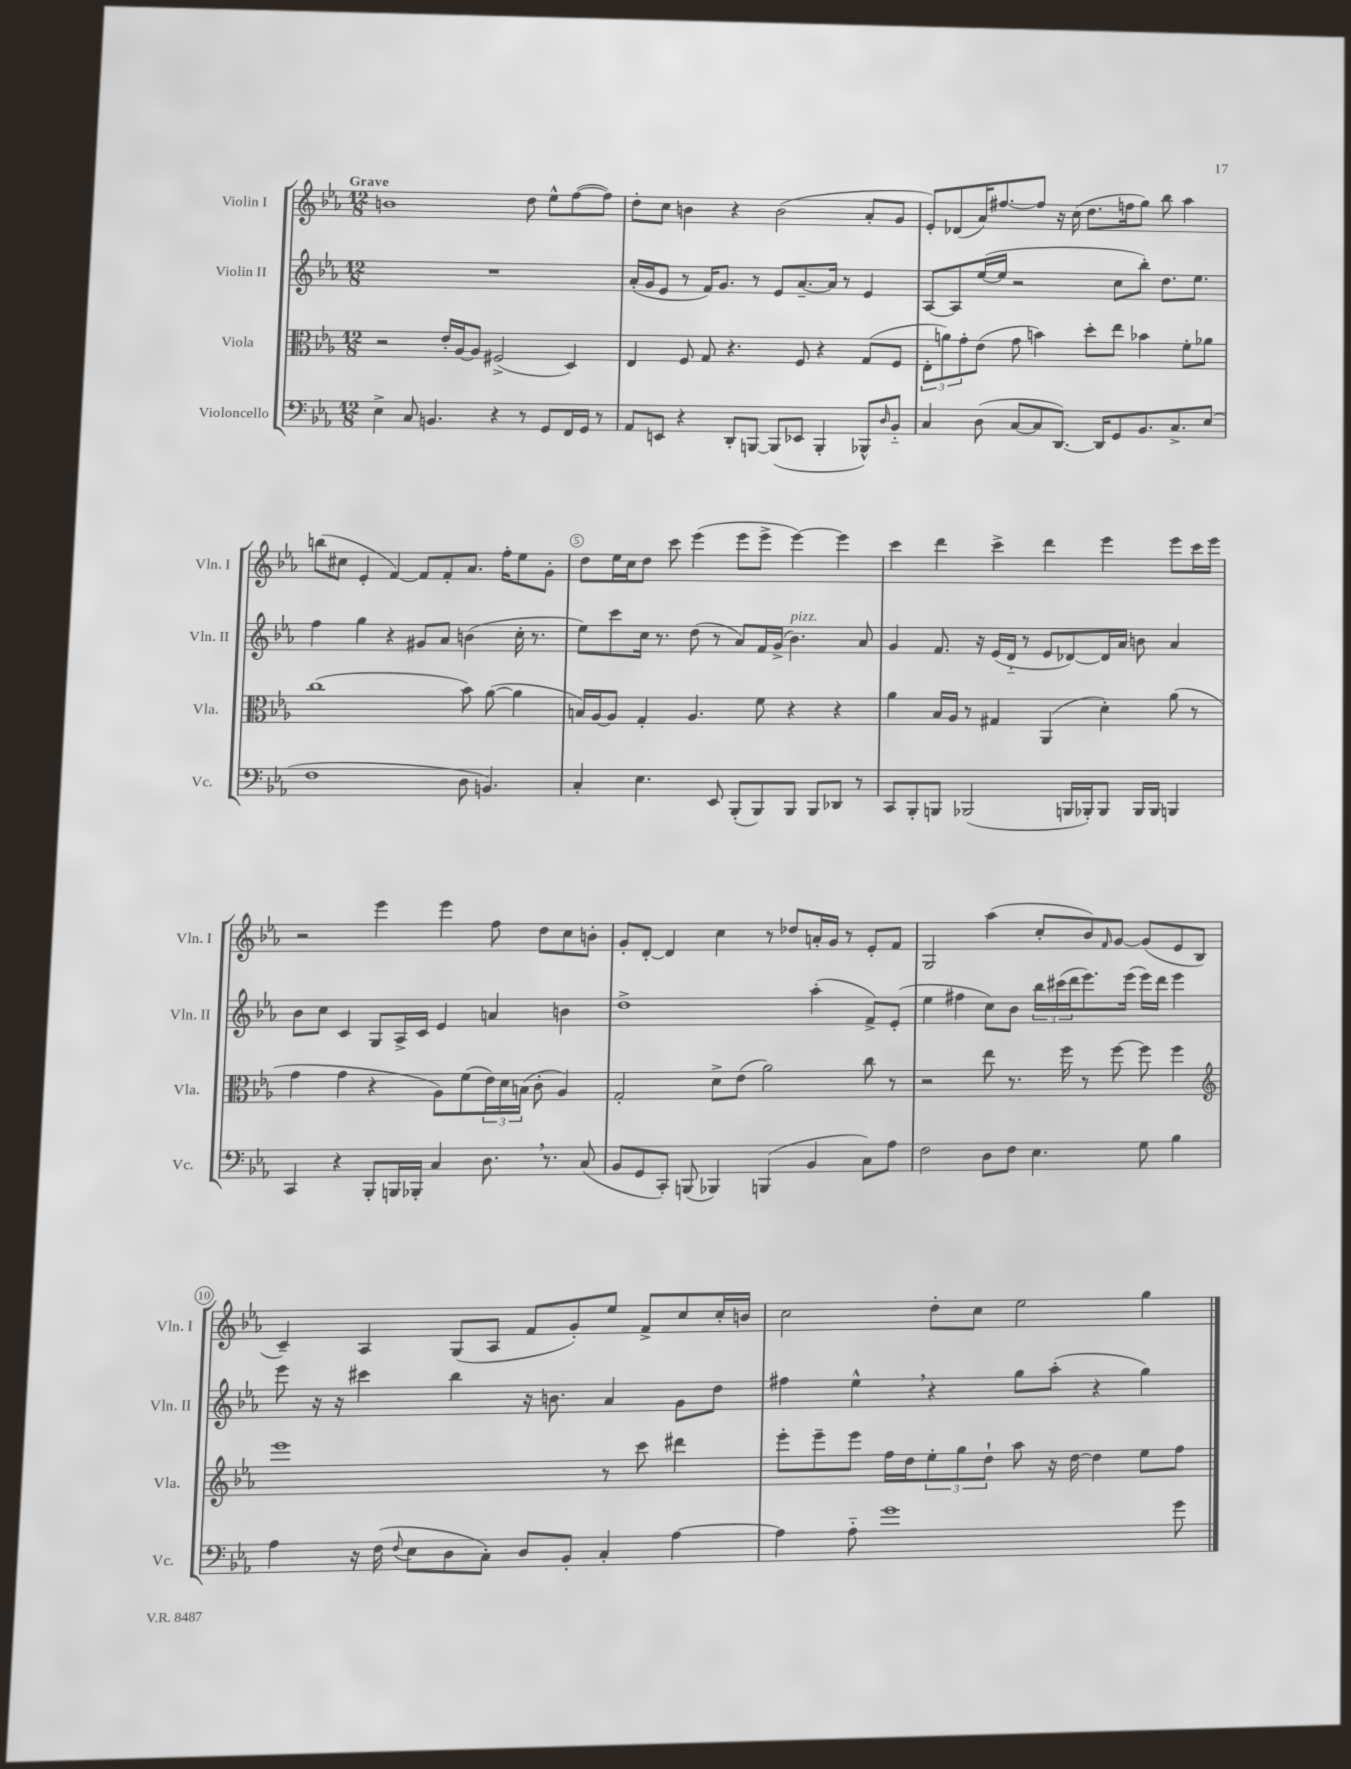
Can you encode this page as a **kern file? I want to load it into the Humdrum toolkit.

**kern	**kern	**kern	**kern
*part4	*part3	*part2	*part1
*staff4	*staff3	*staff2	*staff1
*I"Violoncello	*I"Viola	*I"Violin II	*I"Violin I
*I'Vc.	*I'Vla.	*I'Vln. II	*I'Vln. I
*clefF4	*clefC3	*clefG2	*clefG2
*k[b-e-a-]	*k[b-e-a-]	*k[b-e-a-]	*k[b-e-a-]
*M12/8	*M12/8	*M12/8	*M12/8
=1	=1	=1	=1
!	!	!	!LO:TX:a:B:t=Grave
4E-^\	2r	1.r	1bn
8C/	.	.	.
4.BBn/	.	.	.
.	16e-'/LL	.	.
.	[16A-/J	.	.
.	8A-/J]	.	.
4r	(2F#X^/	.	.
8r	.	.	8dd\
8GG/L	.	.	8ee-^^\L
16FF/L	4D/)	.	([8ff\
16GG/JJ	.	.	.
8r	.	.	8ff\J])
=2	=2	=2	=2
8AA-/L	4E-/	(16a-'/LL	8dd'\L
.	.	16g/J	.
8EEn/J	.	8e-/J	8cc\J
4r	8F/	8r	4bn\
.	8G/	16f/KL)	.
.	.	8.g/J	.
8DD'/L	4.r	.	4r
[8BBBn/J	.	8r	.
(8BBB/L]	.	8e-/L	(2b\
8EE-X/J	8F/	[8.a-~/	.
4BBB'/	4r	.	.
.	.	16a-/Jk]	.
.	.	8r	.
8BBB-X^^/L)	(8G/L	4e-/	8a-'/L
16qqD/	.	.	.
8BB-/J	8F/J	.	8g/J
=3	=3	=3	=3
4C/	12E-'\L	[8A-/L	8e-'/L)
.	12an\)	.	.
.	.	8A-/]	(8d-X/
.	12g'\	.	.
(8D\	(8e-\J	([16ee-/L	16a-/K)
.	.	16ee-/JJ]	[8.ff#X/
[8C/L	8g\	2r	.
8C/]	4bn\)	.	8ff#/J]
[8.DD/J)	.	.	16r
.	.	.	(16cc\
.	8dd'\L	.	8.dd\L
16DD/KL]	.	.	.
8GG/	8ee-\J	8cc\L	.
.	.	.	16ffn\k
8.BB-/	4b-X\	8bb-'\J)	8gg\J)
.	.	8.dd\L	8bb-\
8.C^/	.	.	.
.	8f'\L	.	4aa-\
.	.	8.ee-\J	.
(8E-/J	8a-X\J	.	.
!!LO:LB:g=z
=4	=4	=4	=4
1F	(1cc	4ff\	(8bbn\L
.	.	.	8cc#X\J
.	.	4gg\	4e-'/
.	.	4r	[4f/)
.	.	8g#X/L	8f/L]
.	.	8a-/J	8f'/
8D\	8b-\)	(4bn\	8.a-/J
4.BBn/)	([8a-\	.	.
.	.	.	16ff'\KL
.	4a-\]	16cc'\	8ee-\
.	.	8.r	.
.	.	.	8g'\J
=5	=5	=5	=5
4C'/	16Bn/LL)	8ee-\L)	8dd\L
.	[16A-/J	.	.
.	8A-/J]	8ccc\	16ee-\L
.	.	.	16cc\J
4.E-\	4G'/	16cc\Jk	8dd\J
.	.	8.r	.
.	.	.	8ccc\
.	4.A-/	(8dd\	(4eee-\
8EE-/	.	8r	.
(8BBB-'/L	.	8a-/L)	8eee-\L
8BBB-/)	8f\	16f/L	8eee-^\J
.	.	(16g^/JJ	.
!	!	!LO:TX:a:i:t=pizz.	!
8BBB-/J	4r	4.b-\)	[4eee-\)
8BBB-/L	.	.	.
8DD-X/J	4r	.	4eee-\]
8r	.	8a-/	.
=6	=6	=6	=6
8CC/L	4a-\	4g/	4ccc\
8BBB-'/	.	.	.
8BBBn/J	16B-/LL	8.f/	4ddd\
.	16A-/JJ	.	.
(2BBB-X/	8r	.	.
.	.	16r	.
.	4G#X/	(16e-/LL	4ccc^\
.	.	16d/JJ	.
.	.	8r	.
.	(4AA-/	8e-/L	4ddd\
16BBBn/LL	.	[8d-X/)	.
16BBB-X'/J)	.	.	.
8BBB-/J	4d'\)	16d-/L]	4eee-\
.	.	16a-/JJ	.
16BBB-/LL	.	8bn\	.
16BBB-/JJ	.	.	.
4BBBn/	(8a-\	4a-/	8eee-\L
.	8r	.	16ccc\L
.	.	.	16eee-\JJ
!!LO:LB:g=z
=7	=7	=7	=7
4CC/	4g\	8b-\L	2r
.	.	8cc\J	.
4r	4g\	4c/	.
8BBB-'/L	4r	8G/L	4eee-\
16BBBn/L	.	16A-^/L	.
16BBB-X'/JJ	.	16c/JJ	.
4C/	8A-\L)	4e-/	4eee-\
.	(8f\	.	.
8.D,\	24e-\L)	4an/	8ff\
.	24d\	.	.
.	(24Bn\JJ	.	.
.	8c'\	.	8dd\L
8.r	.	.	.
.	4A-/)	4bn\	8cc\
(8C/	.	.	8bn'\J
=8	=8	=8	=8
8BB-/L	2G'/	1dd^	8g'/L
8GG/	.	.	[8d'/J
8CC'/J)	.	.	4d/]
(8BBBn/	.	.	.
4BBB-X/)	8d^\L	.	4cc\
.	(8e-\J	.	.
(4BBBn/	2a-\)	.	8r
.	.	.	8dd-X/L
4BB-/	.	(4aa-'\	16an'/L
.	.	.	16g/JJ
.	.	.	8r
8C\L)	8cc\	8f^/L)	8e-'/L
8A-\J	8r	(8e-'/J	8f/J
=9	=9	=9	=9
2F\	2r	4ee-\	2G/
.	.	4ff#X\	.
8D\L	8ee-\	8cc\L)	(4aa-\
8F\J	8.r	8b-\J	.
4.E-\	.	24bb-\LL	8cc'/L
.	.	(24ccc#X\	.
.	16ff\	.	.
.	.	24ddd\J	.
.	8r	8.eee-\)	8b-/)
.	.	.	16qqf/
.	[8ff\	.	[8g/J
.	.	(16eee-\Jk	.
8G\	8ff\]	16eee-\LL)	(8g/L]
.	.	16ddd\JJ	.
4B-\	4ff\	4eee-\	8e-/
.	.	.	8B-/J
!!LO:LB:g=z
=10	=10	=10	=10
*	*clefG2	*	*
4A-\	1eee-	8eee-\	4c~/)
.	.	16r	.
.	.	16r	.
16r	.	4ccc#X\	4A-/
(16F\	.	.	.
8qqF/	.	.	.
8E-\L	.	.	.
8D\	.	4bb-\	(8G/L
8C'\J)	.	.	8A-/J
8D/L	.	16r	8f/L
.	.	8.bn\	.
8BB-'/J	.	.	8g'/)
4C'/	8r	4a-/	8ee-/J
.	8ccc\	.	8f^/L
[4A-\	4ddd#X\	8g\L	8cc/
.	.	8dd\J	16cc'/L
.	.	.	16bn/JJ
=11	=11	=11	=11
4A-\]	8eee-'\L	4ff#X\	2cc\
.	8eee-~\	.	.
8A-\	8eee-\J	4ee-^^,\	.
1g	16ff\LL	.	.
.	16dd\J	.	.
.	12ee-'\	4r	8dd'\L
.	12gg\	.	.
.	.	.	8cc\J
.	12dd`\J	.	.
.	8aa-\	8gg\L	2ee-\
.	16r	(8aa-'\J	.
.	[16dd\	.	.
.	4dd\]	4r	.
.	8ee-\L	4gg\)	4gg\
8g\	8ff\J	.	.
==	==	==	==
*-	*-	*-	*-
